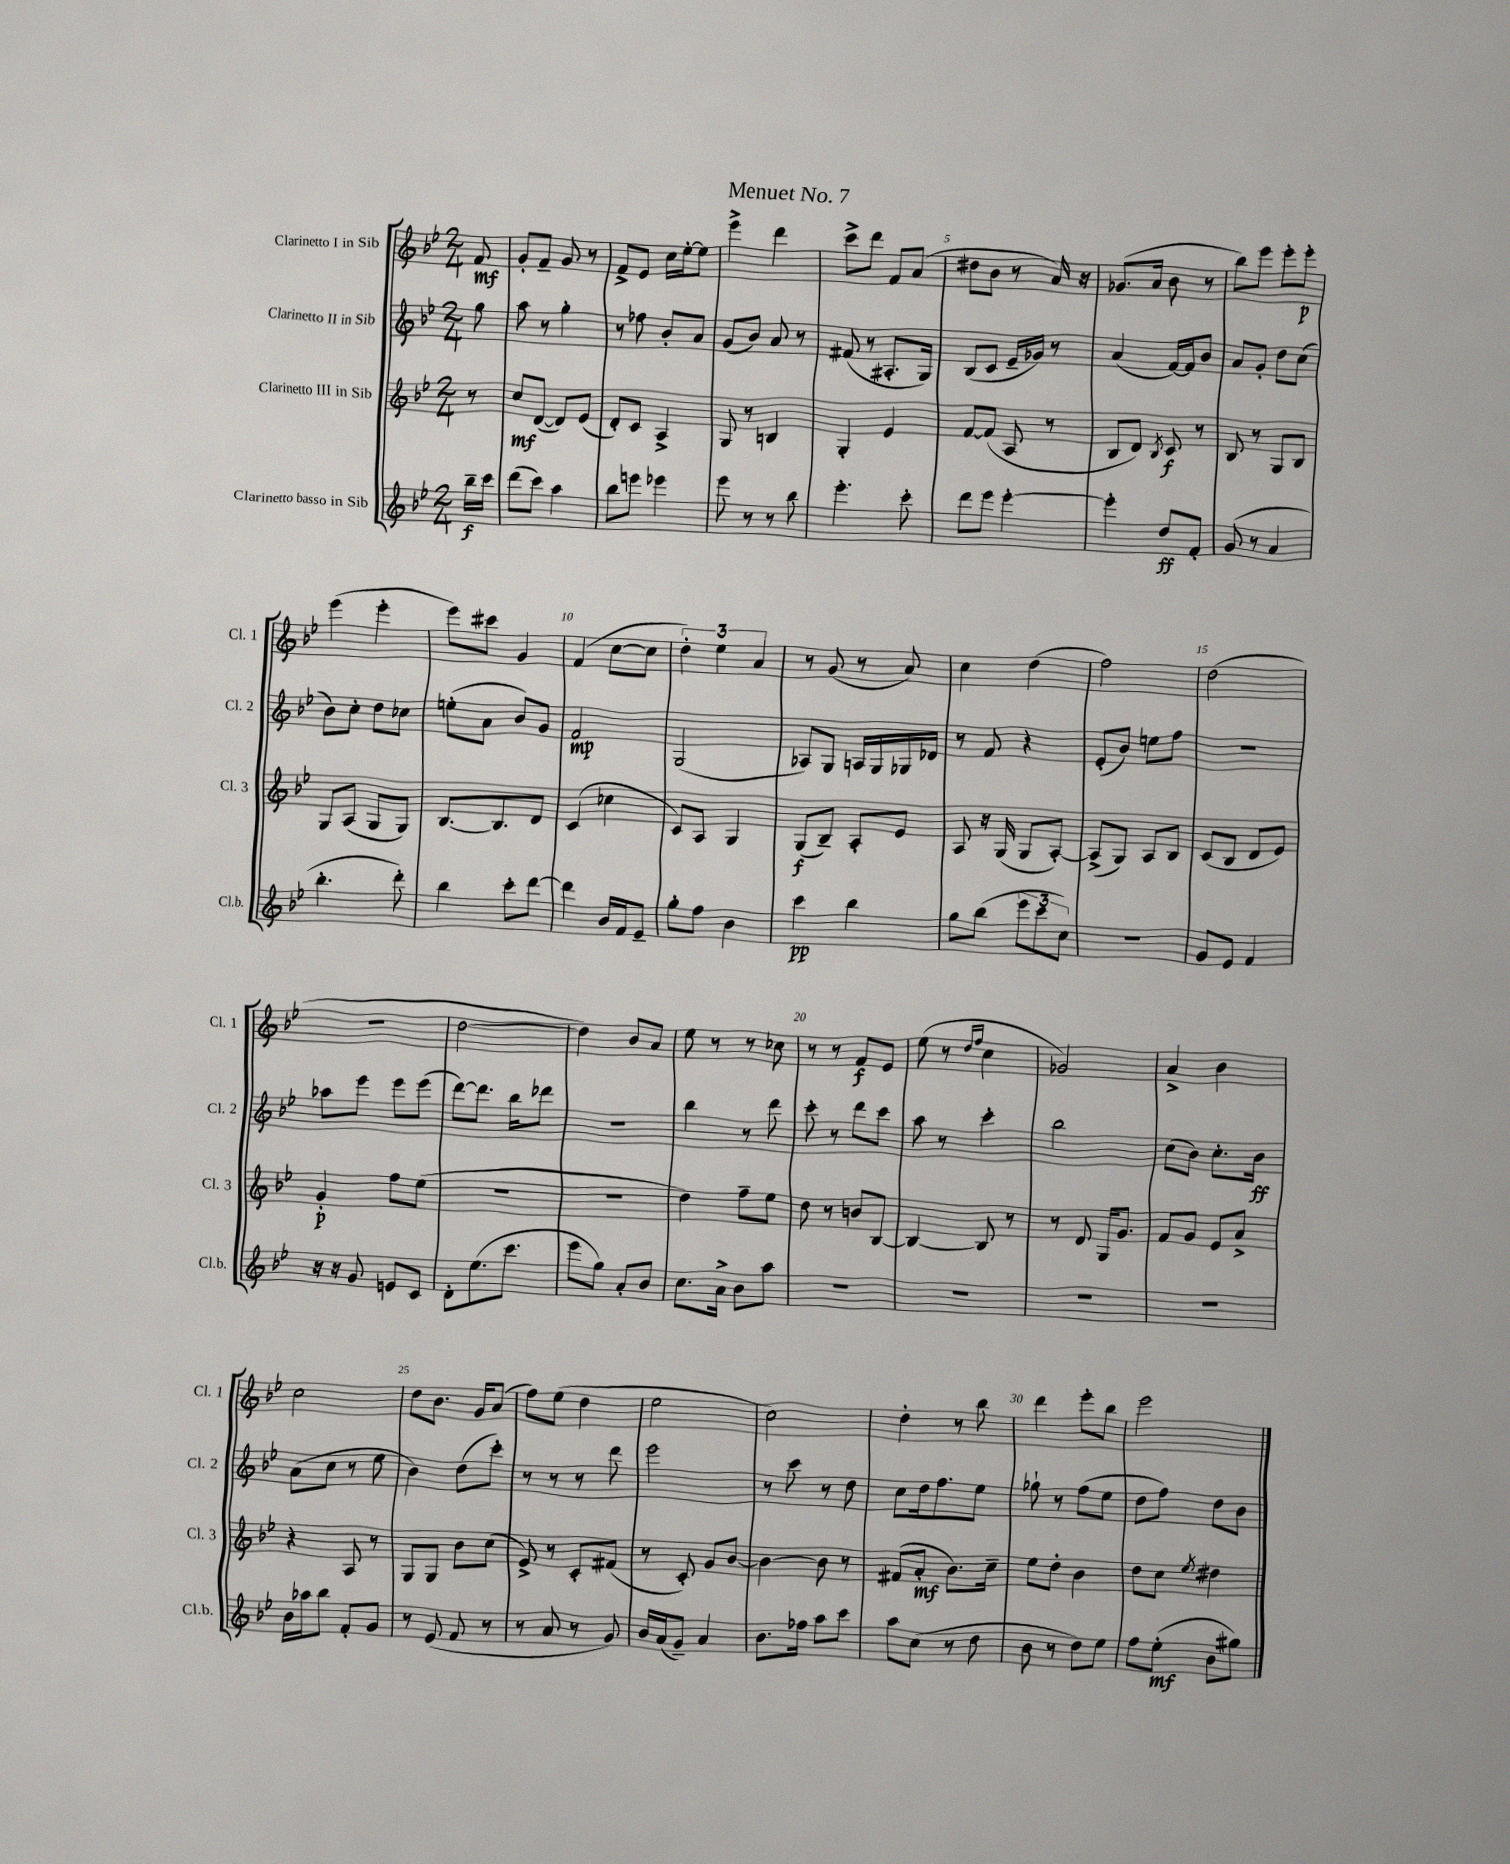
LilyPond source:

\header { title = "Menuet No. 7" }
<<
\new StaffGroup <<
\new Staff = "s0" \with { instrumentName = "Clarinetto I in Sib" shortInstrumentName = "Cl. 1" } {
    \clef treble \key bes \major \numericTimeSignature \time 2/4 \partial 8
    f'8\mf |
    g'8-. f'8-- g'8 r8 |
    f'8-> ees'8 c''16 ees''16~-. ees''8 |
    ees'''4-> d'''4 |
    c'''8-> d'''8 f'8 a'8( |
    dis''8 bes'8 r8 a'16) r16 |
    ges'8.( a'16 bes'8 r8 |
    bes''8) ees'''8 ees'''8-. ees'''8-.\p |
    ees'''4( ees'''4-. |
    ees'''8) cis'''8 g'4 |
    f'4( c''8~ c''8 |
    \tuplet 3/2 { d''4-.) ees''4 a'4 } |
    r8 g'8( r8 a'8) |
    c''4 d''4( |
    f''2) |
    d''2( |
    R2 |
    d''2~ |
    d''4) bes'8 a'8 |
    ees''8 r8 r8 ces''8 |
    r8 r8 f'8\f ees'8 |
    ees''8( r8 \grace { d''16 f''16 } c''4 |
    ges'2) |
    a'4-> bes'4 |
    c''2 |
    d''8 bes'8. g'16 a'8( |
    f''8) ees''8( d''4 |
    ees''2 |
    c''2) |
    d''4-. r8 bes''8 |
    d'''4 ees'''8-. bes''8 |
    ees'''2 \bar "|." |
}
\new Staff = "s1" \with { instrumentName = "Clarinetto II in Sib" shortInstrumentName = "Cl. 2" } {
    \clef treble \key bes \major \numericTimeSignature \time 2/4 \partial 8
    g''8 |
    a''8 r8 g''4-. |
    r8 fes''8 bes'8-. a'8 |
    g'8( bes'8) a'8 r8 |
    fis'8( r8 ais8.-. g16) |
    bes8( c'8 ees'16-- ges'16) r8 |
    a'4( f'16~) f'16 bes'8 |
    a'8 g'8-. d''8 c''8( |
    bes'8) c''8-. d''8 ces''8 |
    e''8-.( a'8 bes'8) g'8 |
    f'2\mp |
    g2( |
    aes8) g8 a16 g16 ges16 des'16 |
    r8 f'8 r4 |
    ees'8-.( bes'8) e''8 f''8 |
    r2 |
    aes''8 ees'''8 ees'''8 ees'''8( |
    d'''8~) d'''8. bes''16 des'''8 |
    r2 |
    bes''4 r8 d'''8 |
    c'''8-. r8 d'''8 c'''8 |
    a''8 r8 c'''4-. |
    bes''2 |
    c''8( bes'8) c''8.-. bes'16\ff |
    a'8( c''8 r8 ees''8 |
    bes'4) d''8( c'''8-.) |
    r8 r8 r8 d'''8 |
    ees'''2 |
    r8 c'''8 r8 d''8 |
    c''8 d''16 f''8. ees''8 |
    ges''8-! r8 f''8( ees''8 |
    d''8 f''8) d''8 bes'8 \bar "|." |
}
\new Staff = "s2" \with { instrumentName = "Clarinetto III in Sib" shortInstrumentName = "Cl. 3" } {
    \clef treble \key bes \major \numericTimeSignature \time 2/4 \partial 8
    r8 |
    c''8\mf d'8~( d'8) ees'8( |
    d'8-.) c'8 a4-> |
    g8 r8 b4 |
    g4-. ees'4 |
    f'8~ f'8( a8 r8 |
    bes8 d'8) \acciaccatura { bes8 } c'8\f r8 |
    bes8 r8 g8 bes8 |
    g8 a8( g8 g8) |
    bes8.~ bes8. d'8 |
    c'4( ces''4 |
    c'8) a8 g4 |
    g8\f( bes8--) a8-. ees'8 |
    a8 r16 g16( g8 a8~-.) |
    a8->( g8) a8 bes8 |
    c'8( bes8 d'8 ees'8) |
    g'4-.\p f''8 ees''8( |
    R2 |
    r2 |
    d''4) f''8-- ees''8 |
    d''8 r8 b'8 bes8~ |
    bes4~ bes8 r8 |
    r8 d'8 g16 g'8. |
    f'8 g'8 ees'8 a'8-> |
    r4 a8 r8 |
    g8 g8 bes'8 c''8( |
    ees'8->) r8 c'8-. fis'8( |
    r8 c'8-.) g'8 bes'8~ |
    bes'4~ bes'8 r8 |
    fis'8( a'8-.\mf bes'8.) c''16-- |
    ees''8 d''8-. bes'4 |
    d''8 c''8 \acciaccatura { ees''8 } dis''4 \bar "|." |
}
\new Staff = "s3" \with { instrumentName = "Clarinetto basso in Sib" shortInstrumentName = "Cl.b." } {
    \clef treble \key bes \major \numericTimeSignature \time 2/4 \partial 8
    bes''16--\f c'''16 |
    d'''8( c'''8) a''4 |
    bes''8 e'''8 ees'''4 |
    ees'''8 r8 r8 bes''8 |
    ees'''4.-. c'''8-. |
    d'''8 ees'''8 ees'''4~-. |
    ees'''4-. d''8\ff f'8-. |
    g'8( r8 a'4 |
    bes''4.-. d'''8-.) |
    bes''4 c'''8-. d'''8~ |
    d'''4 bes'16 f'16 ees'8-- |
    g''8-. f''8 bes'4 |
    c'''4\pp bes''4 |
    g''8 bes''8( \tuplet 3/2 { ees'''8 c'''8 c''8) } |
    R2 |
    g'8 ees'8 f'4 |
    r16 r16 g'8 e'8 c'8 |
    d'8-. ees''8.( c'''8. |
    ees'''8 g''8) a'8-. bes'8 |
    c''8. a'16-> bes'8 a''8 |
    R2 |
    R2 |
    R2 |
    R2 |
    bes'16 aes''16 bes''8 f'8-. g'8 |
    r8 ees'8( f'8 r8 |
    r8 a'8 r8 g'8) |
    bes'16 a'16( g'8--) a'4 |
    bes'8. fes''16 a''8 c'''8 |
    a''8 c''8( r8 d''8 |
    bes'8 r8 d''8) ees''8 |
    f''8 ees''8-.\mf( bes'8 gis''8) \bar "|." |
}
>>
>>
\layout { \context { \Score \override BarNumber.break-visibility = ##(#f #t #t) barNumberVisibility = #(every-nth-bar-number-visible 5) } }
